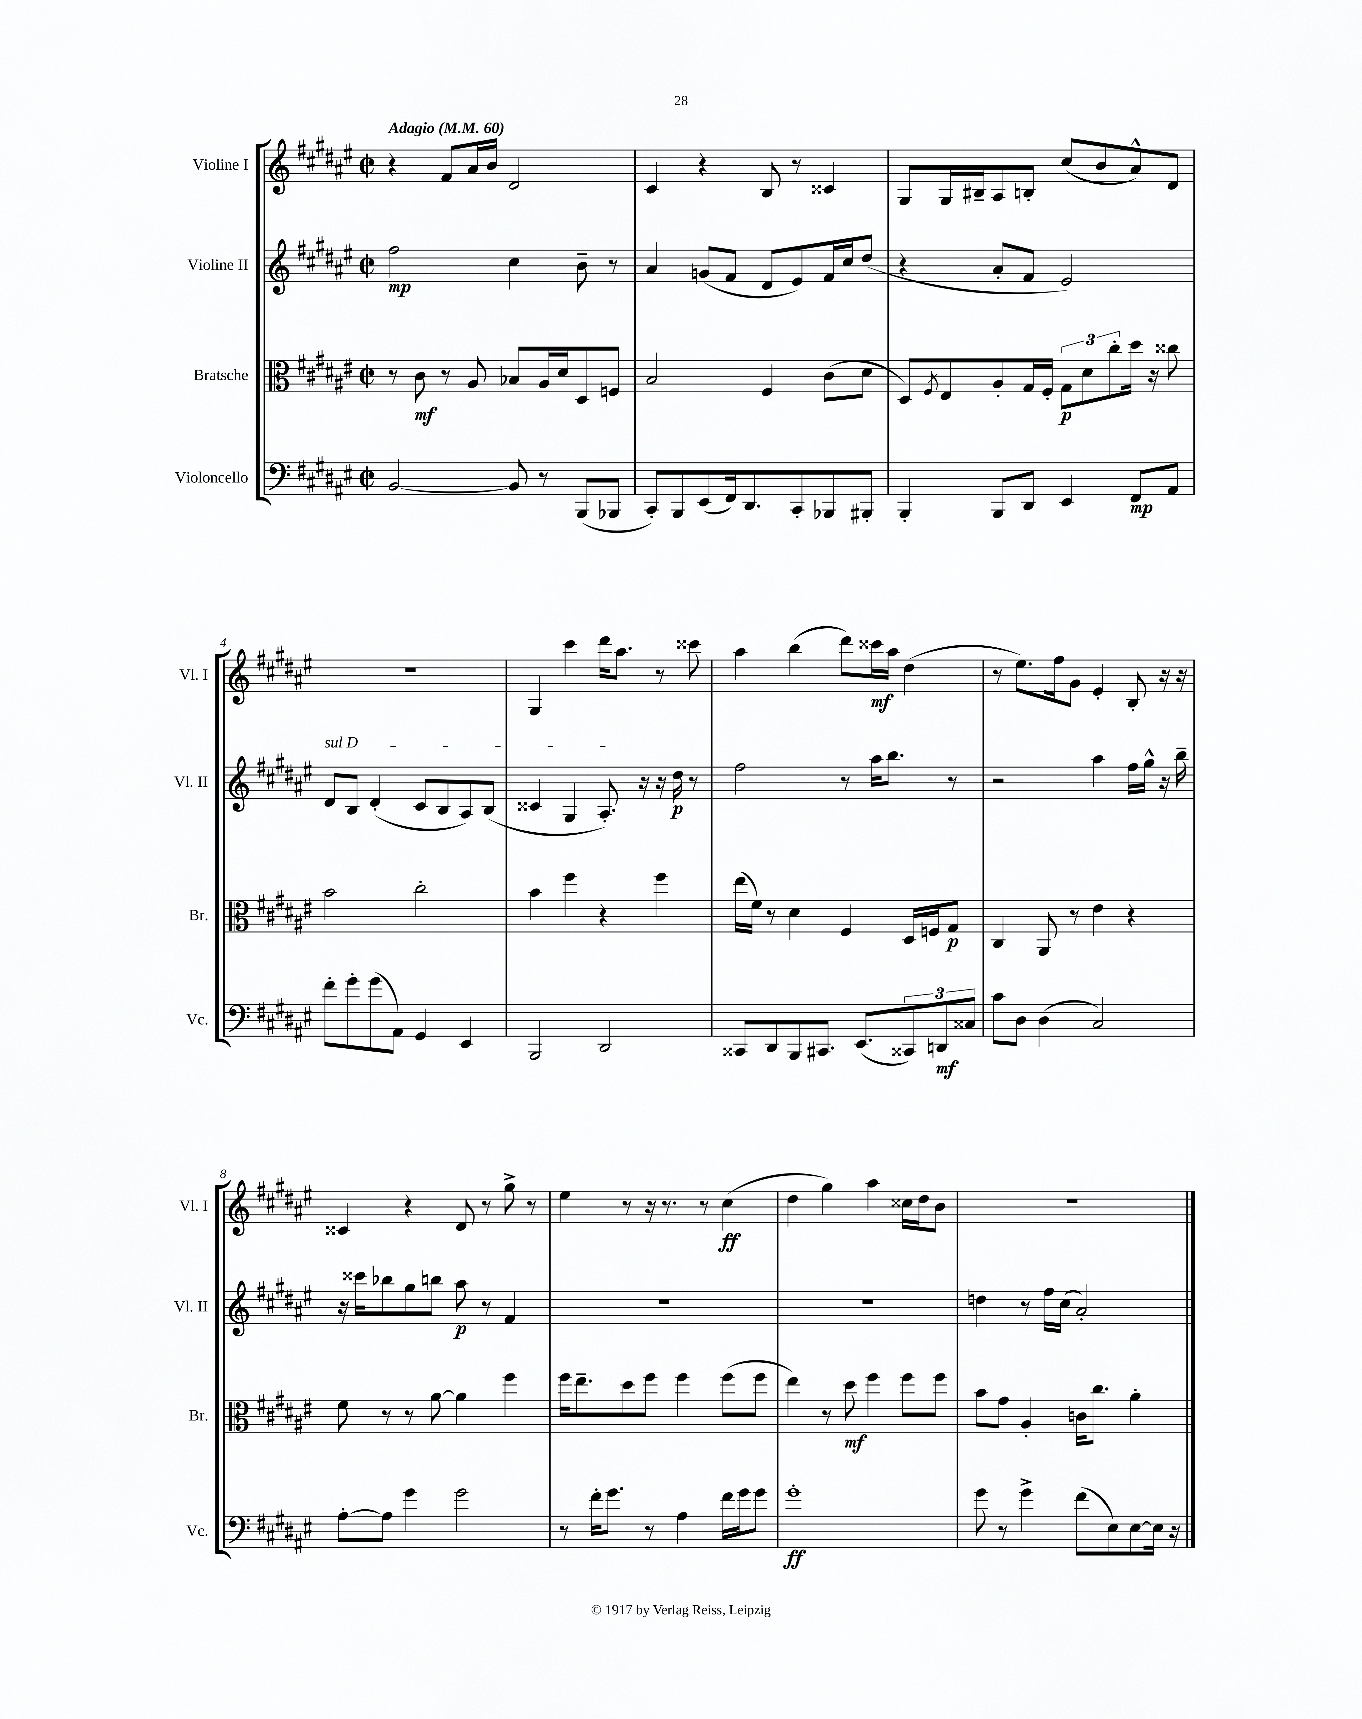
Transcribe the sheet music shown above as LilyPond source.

<<
\new StaffGroup <<
\new Staff = "s0" \with { instrumentName = "Violine I" shortInstrumentName = "Vl. I" } {
    \clef treble \key fis \major \defaultTimeSignature \time 2/2 \tempo "Adagio" 4 = 60
    r4 fis'8 ais'16 b'16 dis'2 |
    cis'4 r4 b8 r8 cisis'4 |
    gis8 gis16 bis16-- ais8 b8-. cis''8( b'8 ais'8-^) dis'8 |
    R1 |
    gis4 cis'''4 dis'''16 ais''8. r8 cisis'''8 |
    ais''4 b''4( dis'''8) cisis'''16\mf ais''16 dis''4( |
    r8 eis''8.) fis''16 gis'8 eis'4-. b8-. r16 r16 |
    cisis'4 r4 dis'8 r8 gis''8-> r8 |
    eis''4 r8 r16 r8. r8 cis''4\ff( |
    dis''4 gis''4) ais''4 cisis''16 dis''16 b'8 |
    R1 \bar "|." |
}
\new Staff = "s1" \with { instrumentName = "Violine II" shortInstrumentName = "Vl. II" } {
    \clef treble \key fis \major \defaultTimeSignature \time 2/2
    fis''2\mp cis''4 b'8-- r8 |
    ais'4 g'8( fis'8 dis'8 eis'8) fis'16 cis''16 dis''8( |
    r4 ais'8-. fis'8 eis'2) |
    \once \override TextSpanner.bound-details.left.text = \markup { \italic "sul D" } dis'8\startTextSpan b8 dis'4-.( cis'8 b8 ais8) b8( |
    cisis'4 gis4 ais8.-.\stopTextSpan) r16 r16 dis''16\p r8 |
    fis''2 r8 ais''16 b''8. r8 |
    r2 ais''4 fis''16 gis''16-^ r16 b''16-- |
    r16 cisis'''16 bes''8 gis''8 b''8 ais''8\p r8 fis'4 |
    R1 |
    R1 |
    d''4 r8 fis''16 cis''16( ais'2-.) \bar "|." |
}
\new Staff = "s2" \with { instrumentName = "Bratsche" shortInstrumentName = "Br." } {
    \clef alto \key fis \major \defaultTimeSignature \time 2/2
    r8 cis'8\mf r8 ais8 bes8 ais16 dis'16 dis8 f8 |
    b2 fis4 cis'8( dis'8 |
    dis8) \acciaccatura { fis8 } eis8 ais8-. gis16 fis16-. \tuplet 3/2 { gis8\p dis'8 cis''8-. } dis''16 r16 cisis''8 |
    b'2 cis''2-. |
    b'4 fis''4 r4 fis''4 |
    eis''16( fis'16) r8 dis'4 fis4 dis16 f16 gis8\p |
    cis4 ais,8 r8 eis'4 r4 |
    fis'8 r8 r8 ais'8~ ais'4 fis''4 |
    fis''16 eis''8.-- dis''8 fis''8 fis''4 fis''8( fis''8 |
    eis''4) r8 dis''8\mf fis''4 fis''8 fis''8 |
    b'8 gis'8 ais4-. c'16 cis''8. ais'4-. \bar "|." |
}
\new Staff = "s3" \with { instrumentName = "Violoncello" shortInstrumentName = "Vc." } {
    \clef bass \key fis \major \defaultTimeSignature \time 2/2
    b,2~ b,8 r8 b,,8( bes,,8 |
    cis,8-.) b,,8 eis,8( fis,16) dis,8. cis,8-. bes,,8 bis,,8-. |
    b,,4-. b,,8 dis,8 eis,4 fis,8\mp ais,8 |
    fis'8-. gis'8-. gis'8( ais,8) gis,4 eis,4 |
    b,,2 dis,2 |
    cisis,8 dis,8 b,,8 cis,8. eis,8.( \tuplet 3/2 { cisis,8) d,8\mf cisis8 } |
    cis'8 dis8 dis4( cis2) |
    ais8~-. ais8 gis'4 gis'2 |
    r8 fis'16-. gis'8. r8 ais4 fis'16 gis'16 gis'8 |
    gis'1-.\ff |
    gis'8 r8 gis'4-> fis'8( eis8) eis8~ eis16 r16 \bar "|." |
}
>>
>>
